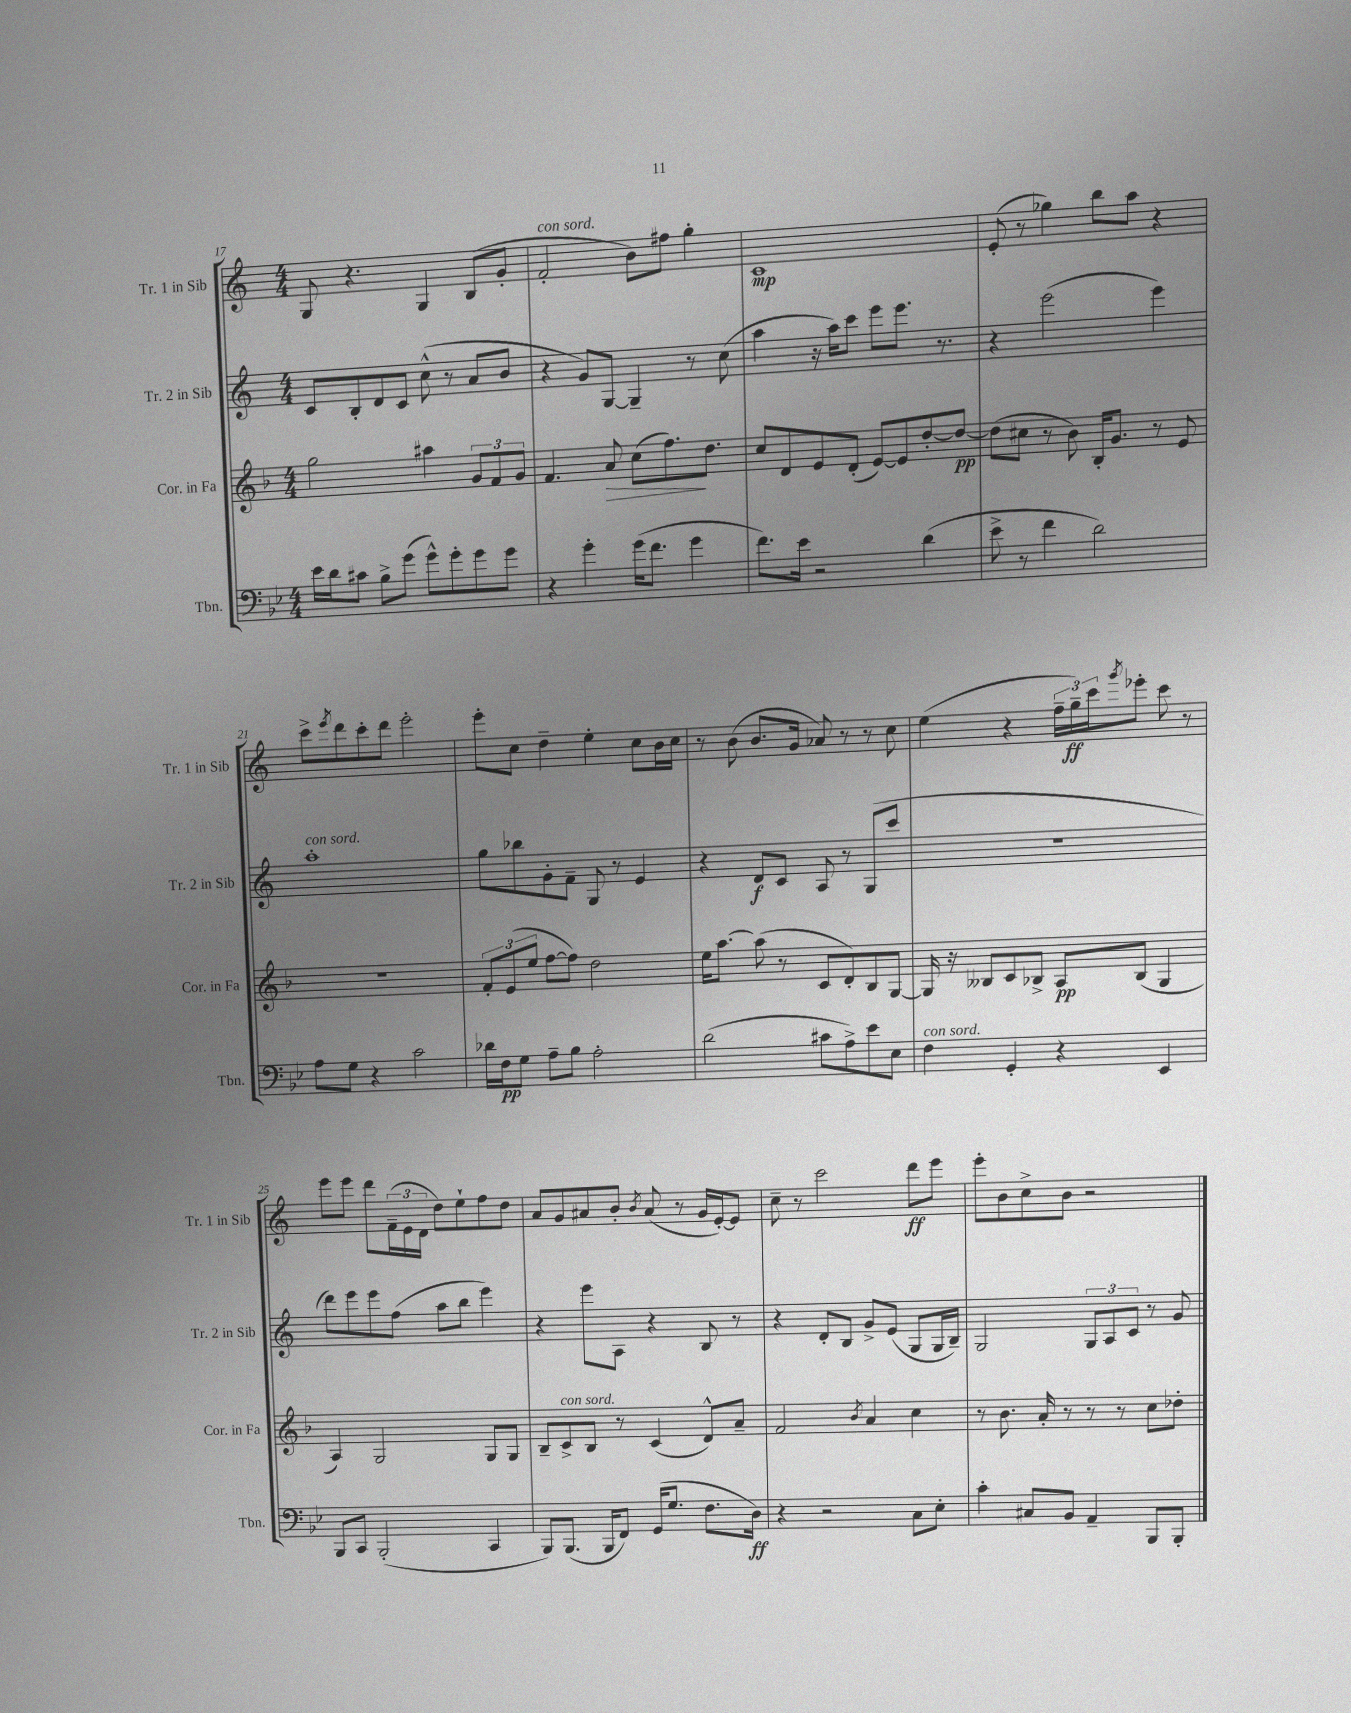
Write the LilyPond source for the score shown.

<<
\new StaffGroup <<
\new Staff = "s0" \with { instrumentName = "Tr. 1 in Sib" shortInstrumentName = "Tr. 1 in Sib" } {
    \clef treble \key c \major \numericTimeSignature \time 4/4
    g8 r4. g4 b8( g'8-. |
    f'2-.^\markup { \italic "con sord." } b'8) fis''8 g''4-. |
    c'1\mp |
    e'8-.( r8 ges''4) b''8 a''8 r4 |
    c'''8-> \acciaccatura { e'''8 } d'''8 c'''8-. d'''8 e'''2-. |
    e'''8-. c''8 d''4-- e''4-. c''8 b'16 c''16 |
    r8 b'8( b'8. g'16 aes'8) r8 r8 c''8 |
    e''4( r4 \tuplet 3/2 { f''16-- g''16--\ff) c'''16 } \acciaccatura { g'''8 } ees'''8-. c'''8 r8 |
    e'''8 e'''8 d'''8 \tuplet 3/2 { f'16--( e'16 d'16 } d''8) e''8-! f''8 d''8 |
    a'8 g'8 ais'8 b'8-. \acciaccatura { b'8 } ais'8( r8 g'16 e'16~-.) e'8 |
    c''8-- r8 c'''2 d'''8\ff e'''8 |
    e'''8-. b'8 c''8-> b'8 r2 \bar "|." |
}
\new Staff = "s1" \with { instrumentName = "Tr. 2 in Sib" shortInstrumentName = "Tr. 2 in Sib" } {
    \clef treble \key c \major \numericTimeSignature \time 4/4
    c'8 b8-. d'8 c'8 c''8-^( r8 a'8 b'8 |
    r4 g'8) g8~ g4-- r8 c''8( |
    a''4 r16 a''16) c'''8 e'''8 e'''8. r8. |
    r4 e'''2( e'''4) |
    a''1-.^\markup { \italic "con sord." } |
    g''8 bes''8 g'8-. f'8-- g8 r8 e'4 |
    r4 d'8\f c'8 a8 r8 g8( c'''8 |
    R1 |
    d'''8) e'''8 e'''8 f''8( a''8 b''8 e'''4) |
    r4 e'''8 a8 r4 b8 r8 |
    r4 d'8-. b8 g'8-> e'8( g8 g16 b16--) |
    g2 \tuplet 3/2 { g8 a8 c'8 } r8 g'8 \bar "|." |
}
\new Staff = "s2" \with { instrumentName = "Cor. in Fa" shortInstrumentName = "Cor. in Fa" } {
    \clef treble \key f \major \numericTimeSignature \time 4/4
    g''2 ais''4 \tuplet 3/2 { g'8 f'8 g'8 } |
    f'4. a'8\> c''8( f''8.\!) d''8. |
    c''8 d'8 e'8 d'8-.( e'8~) e'8 d''8~-. d''8~\pp |
    d''8( cis''8 r8 bes'8) bes16-. g'8. r8 e'8 |
    R1 |
    \tuplet 3/2 { f'8-. e'8( e''8 } f''8~ f''8) d''2 |
    e''16 a''8.~ a''8( r8 c'8 d'8-.) bes8 g8~ |
    g16 r16 beses8 c'8 bes8-> a8\pp bes8( g4 |
    a4) g2 g8 g8 |
    bes8-- c'8->^\markup { \italic "con sord." } bes8 r8 c'4( d'8-^) a'8-- |
    f'2 \acciaccatura { bes'8 } a'4 c''4 |
    r8 bes'8. a'16-. r8 r8 r8 c''8 des''8-. \bar "|." |
}
\new Staff = "s3" \with { instrumentName = "Tbn." shortInstrumentName = "Tbn." } {
    \clef bass \key bes \major \numericTimeSignature \time 4/4
    ees'16 d'16 cis'8 bes8-> g'8( g'8-^) g'8-. g'8 g'8 |
    r4 g'4-. g'16( f'8. g'4 |
    f'8.) ees'16 r2 d'4( |
    ees'8-> r8 f'4 d'2) |
    a8 g8 r4 c'2 |
    des'16 f16\pp g8 a8-- bes8 a2-. |
    d'2( cis'8 a8->) ees'8 ees8 |
    f4^\markup { \italic "con sord." } g,4-. r4 ees,4 |
    bes,,8 c,8 bes,,2-.( c,4 |
    bes,,8) bes,,8.( bes,,16 f,8) g,16( g8. f8. d16\ff) |
    r4 r2 c8 ees8-. |
    c'4-. cis8 bes,8 a,4-- bes,,8 bes,,8-. \bar "|." |
}
>>
>>
\layout { \context { \Score currentBarNumber = #17 } }
